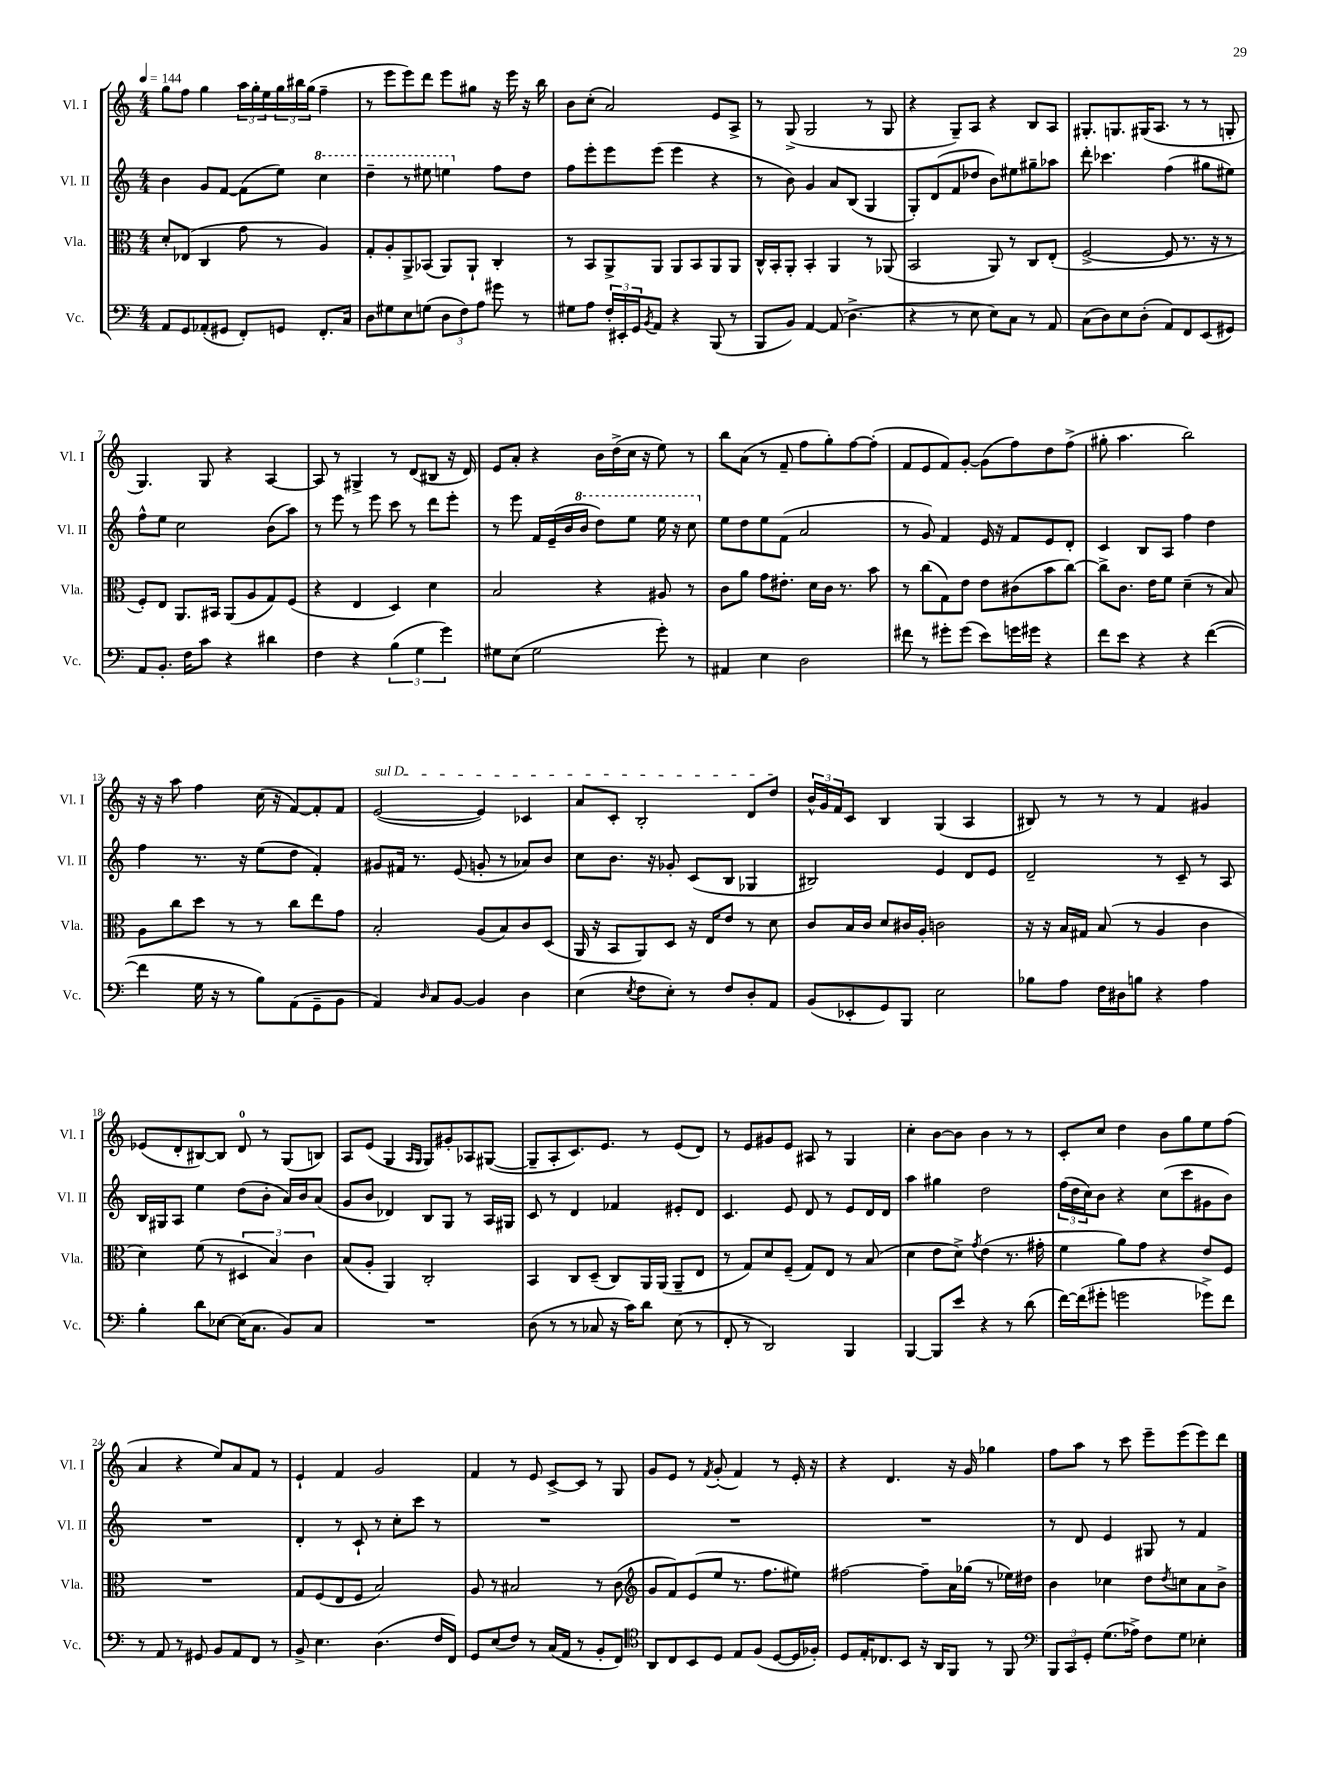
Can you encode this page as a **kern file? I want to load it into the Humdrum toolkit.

**kern	**kern	**kern	**kern
*staff4	*staff3	*staff2	*staff1
*clefF4	*clefC3	*clefG2	*clefG2
*k[]	*k[]	*k[]	*k[]
*M4/4	*M4/4	*M4/4	*M4/4
*MM144	*MM144	*MM144	*MM144
8AA	8d'	4b	8gg
8GG	(8E-	.	8ff
(8AA-'	4C	8g	4gg
8GG#	.	[8f	.
8FF')	8g	(8f]	24aa
.	.	.	24gg'
.	.	.	24ee
8GG	8r	8ee)	24gg
.	.	.	24bb#
.	.	.	(24gg
8.FF'	4A)	4ccc	4ff~
16C	.	.	.
=	=	=	=
8D	8G'	4ddd~	8r
8G#	8A'	.	8eee
8E	8AA^	8r	8eee)
(8G	(8BB-	8eee#	8ddd
12D	8AA)	4eee	8eee
12F)	.	.	.
.	8AA`	.	8gg#
12A	.	.	.
8g#	4C'	8ff	16r
.	.	.	16eee
8r	.	8dd	16r
.	.	.	16bb
=	=	=	=
8G#	8r	8ff	8b
8A	8BB	8eee'	(8cc'
24F'	8AA^	8eee	2a)
24EE#'	.	.	.
24GG	.	.	.
8qBB	.	.	.
8AA	8AA	(8eee	.
4r	8AA	4eee	.
.	8BB	.	.
(8BBB	8AA	4r	8e
8r	8AA	.	8A^
=	=	=	=
8BBB	16C^^	8r	8r
.	16BB'	.	.
8BB)	8AA'	8b)	(8G^
[4AA	4BB'	4g	2G
(8AA]	4AA	8a	.
4.D^	.	(8B	.
.	8r	4G	8r
.	(8AA-	.	8G
=	=	=	=
4r	2BB	8G')	4r
.	.	(8d	.
8r	.	8f	8G~)
8E	.	8dd-	8A
8E)	8AA)	8b)	4r
8C	8r	8ee#	.
8r	8C	8gg#~	8B
8AA	(8E'	8aa-	8A
=	=	=	=
(8C	[2F^	8ddd'	8.G#'
8D)	.	4.ccc-	.
.	.	.	8.G
8E	.	.	.
(8D'	.	.	(16G#
.	.	.	8.A
8AA)	8F]	(4ff	.
8FF	8.r	.	8r
(8EE	.	8gg#	8r
.	16r	.	.
8GG#)	8r	8ee#)	8G'
=	=	=	=
8AA	8F')	8ff^^	4.G)
8.BB'	8E	8ee	.
.	8.AA	2cc	.
16F	.	.	.
8c	.	.	8G
.	16BB#	.	.
4r	(8AA	.	4r
.	8A	.	.
4d#	8G)	(8b	[4A
.	(8F	8aa)	.
=	=	=	=
4F	4r	8r	8A]
.	.	8eee	8r
4r	4E	8r	4G#^
.	.	8eee	.
(6B	4D)	8ccc	8r
.	.	8r	(8d
6G	.	.	.
.	4d	8ddd	8B#
6g)	.	.	.
.	.	8eee'	16r
.	.	.	16d)
=	=	=	=
8G#	2B	8r	8e
(8E	.	8eee	8a'
2G#	.	16f	4r
.	.	(16e~	.
.	.	16b	.
.	.	16bb	.
.	4r	8ddd)	16b
.	.	.	(16dd^
.	.	8eee	16cc
.	.	.	16r
8g')	8A#	16eee	8ee)
.	.	16r	.
8r	8r	8ccc	8r
=	=	=	=
4AA#	8c	8ee	8bb
.	8a	8dd	(8a
4E	8g	8ee	8r
.	8.e#'	(8f	8f~
2D	.	2a	8ff
.	16d	.	.
.	16c	.	8gg')
.	8.r	.	.
.	.	.	[8ff
.	8b	.	(8ff']
=	=	=	=
8f#	8r	8r	8f
8r	(8cc	8g)	8e
8g#'	8G)	4f	8f)
(8g#	8e	.	[8g'
8e)	8e	16e	(8g]
.	.	16r	.
16g	(8c#	8f	8ff)
16g#	.	.	.
4r	8b	8e	8dd
.	[8cc)	8d'	(8ff^
=	=	=	=
8f	8cc^]	4c	8gg#'
8e	8.c	.	4.aa
4r	.	8B	.
.	16e	.	.
.	8f	8A	.
4r	(4d~	4ff	2bb)
([4f	8r	4dd	.
.	8B)	.	.
=	=	=	=
4f]	8A	4ff	16r
.	.	.	16r
.	8cc	.	8aa
16G	8dd	8.r	4ff
16r	.	.	.
8r	8r	.	.
.	.	16r	.
8B)	8r	(8ee	(16cc
.	.	.	16r
(8AA	8cc	8dd	[8f)
8GG~	8ee	4f')	8f']
8BB	8g	.	8f
=	=	=	=
4AA)	2B'	8g#	([2e
.	.	16f#	.
.	.	8.r	.
16qqD	.	.	.
8C	.	.	.
[8BB	.	(8e	.
4BB]	(8A	8g'	4e])
.	8B)	8r	.
4D	8c	8a-)	4c-
.	(8D	8b	.
=	=	=	=
(4E	16AA	8cc	8a
.	16r	.	.
.	8BB	8.b	8c'
8qE	.	.	.
8F	8AA)	.	2B'
.	.	16r	.
8E')	8D	8g-'	.
8r	16r	(8c	.
.	16E	.	.
8F	8e	8B	.
8D'	8r	4G-	8d
8AA	8d	.	8dd
=	=	=	=
(8BB	8c	2B#)	24b^^
.	.	.	24g
.	.	.	24f
8EE-'	16B	.	8c
.	16c	.	.
8GG)	8d	.	4B
8BBB	16c#	.	.
.	16A'	.	.
2E	2c	4e	(4G
.	.	8d	4A
.	.	8e	.
=	=	=	=
8B-	16r	2d~	8B#)
.	16r	.	.
8A	16B	.	8r
.	16G#	.	.
16F	(8B	.	8r
16D#	.	.	.
8B	8r	.	8r
4r	4A	8r	4f
.	.	8c~	.
4A	4c	8r	4g#
.	.	8A	.
=	=	=	=
4B'	4d)	16B	(8e-
.	.	16G#	.
.	.	8A	8d'
8d	(8f	4ee	[8B#)
[8E-	8r	.	8B#]
(16E-]	6D#	(8dd	8d
8.C	.	.	.
.	.	8b'	8r
.	6B)	.	.
8BB)	.	16a)	(8G
.	.	16b	.
.	6c	.	.
8C	.	(8a	8B)
=	=	=	=
1r	(8B	8g	8A
.	8A'	8b	(8e
.	4AA)	4d-)	4G
.	.	.	16qqA
.	.	.	16qqG
.	2C'	8B	8G)
.	.	8G	8g#'
.	.	8r	8A-
.	.	16A	([8G#
.	.	16G#	.
=	=	=	=
(8D	4BB	8c	8G#~]
8r	.	8r	8A'
8r	8C	4d	8.c)
8C-	(8D~	.	.
.	.	.	8.e
16r	8C)	4f-	.
16c)	.	.	.
8d	16AA	.	8r
.	(16AA	.	.
(8E	8AA~	8e#'	(8e
8r	8E	8d	8d)
=	=	=	=
8FF'	8r	4.c	8r
8r	8G)	.	8e
2DD)	8d	.	8g#
.	(8F~	8e	8e
.	8G)	8d	8A#
.	8E	8r	8r
4BBB	8r	8e	4G
.	(8B	16d	.
.	.	16d	.
=	=	=	=
[4BBB	4d	4aa	4cc'
8BBB]	8e	4gg#	[8b
8e	8d^)	.	8b]
.	8qg	.	.
4r	(4e	2dd	4b
8r	8.r	.	8r
(8d	.	.	8r
.	16g#'	.	.
=	=	=	=
[16f)	4f	(24ff	8c'
.	.	24dd	.
(16f]	.	.	.
.	.	24cc)	.
8g#'	.	8b	8cc
2g	8a)	4r	4dd
.	8g	.	.
.	4r	(8cc	8b
.	.	8ccc	8gg
8g-^)	8e	8g#	8ee
8f	8F	8b)	(8ff
=	=	=	=
8r	1r	1r	4a
8AA	.	.	.
8r	.	.	4r
8GG#	.	.	.
8BB	.	.	8ee)
8AA	.	.	8a
8FF	.	.	8f
8r	.	.	8r
=	=	=	=
8BB^	8G	4d'	4e`
4.E	(8F	.	.
.	8E	8r	4f
.	8F	8c`	.
(4.D	2B)	8r	2g
.	.	8cc'	.
.	.	8ccc	.
16F	.	8r	.
16FF)	.	.	.
=	=	=	=
8GG	8A	1r	4f
(8E	8r	.	.
8F)	2B#	.	8r
8r	.	.	8e
(16C	.	.	[8c^
16AA	.	.	.
8r	.	.	8c]
8BB'	8r	.	8r
8FF)	(8c	.	8G
=	=	=	=
*clefC4	*clefG2	*	*
8AA	8g	1r	8g
8C	8f)	.	8e
8BB	(8e	.	8r
.	.	.	8qf
8D	8ee	.	(8g'
8E	8.r	.	4f)
(8F	.	.	.
.	8.ff	.	.
[8D	.	.	8r
16D]	8ee#)	.	16e'
16F-')	.	.	16r
=	=	=	=
8D	[2ff#	1r	4r
16E'	.	.	.
8.C-	.	.	.
.	.	.	4.d
8BB	.	.	.
16r	8ff#~]	.	.
16AA	.	.	.
8FF	16a	.	16r
.	(16gg-	.	16g
8r	8r	.	4gg-
8FF	16ee-)	.	.
.	16dd#	.	.
=	=	=	=
*clefF4	*	*	*
12BBB	4b	8r	8ff
12CC	.	.	.
.	.	8d	8aa
12GG'	.	.	.
(8.G	4cc-	4e	8r
.	.	.	8ccc
16A-^)	.	.	.
8F	8dd	8G#	8eee~
.	8qdd	.	.
8G	8cc	8r	(8eee
4E-'	8a	4f	8eee)
.	8b^	.	8ddd
==	==	==	==
*-	*-	*-	*-
